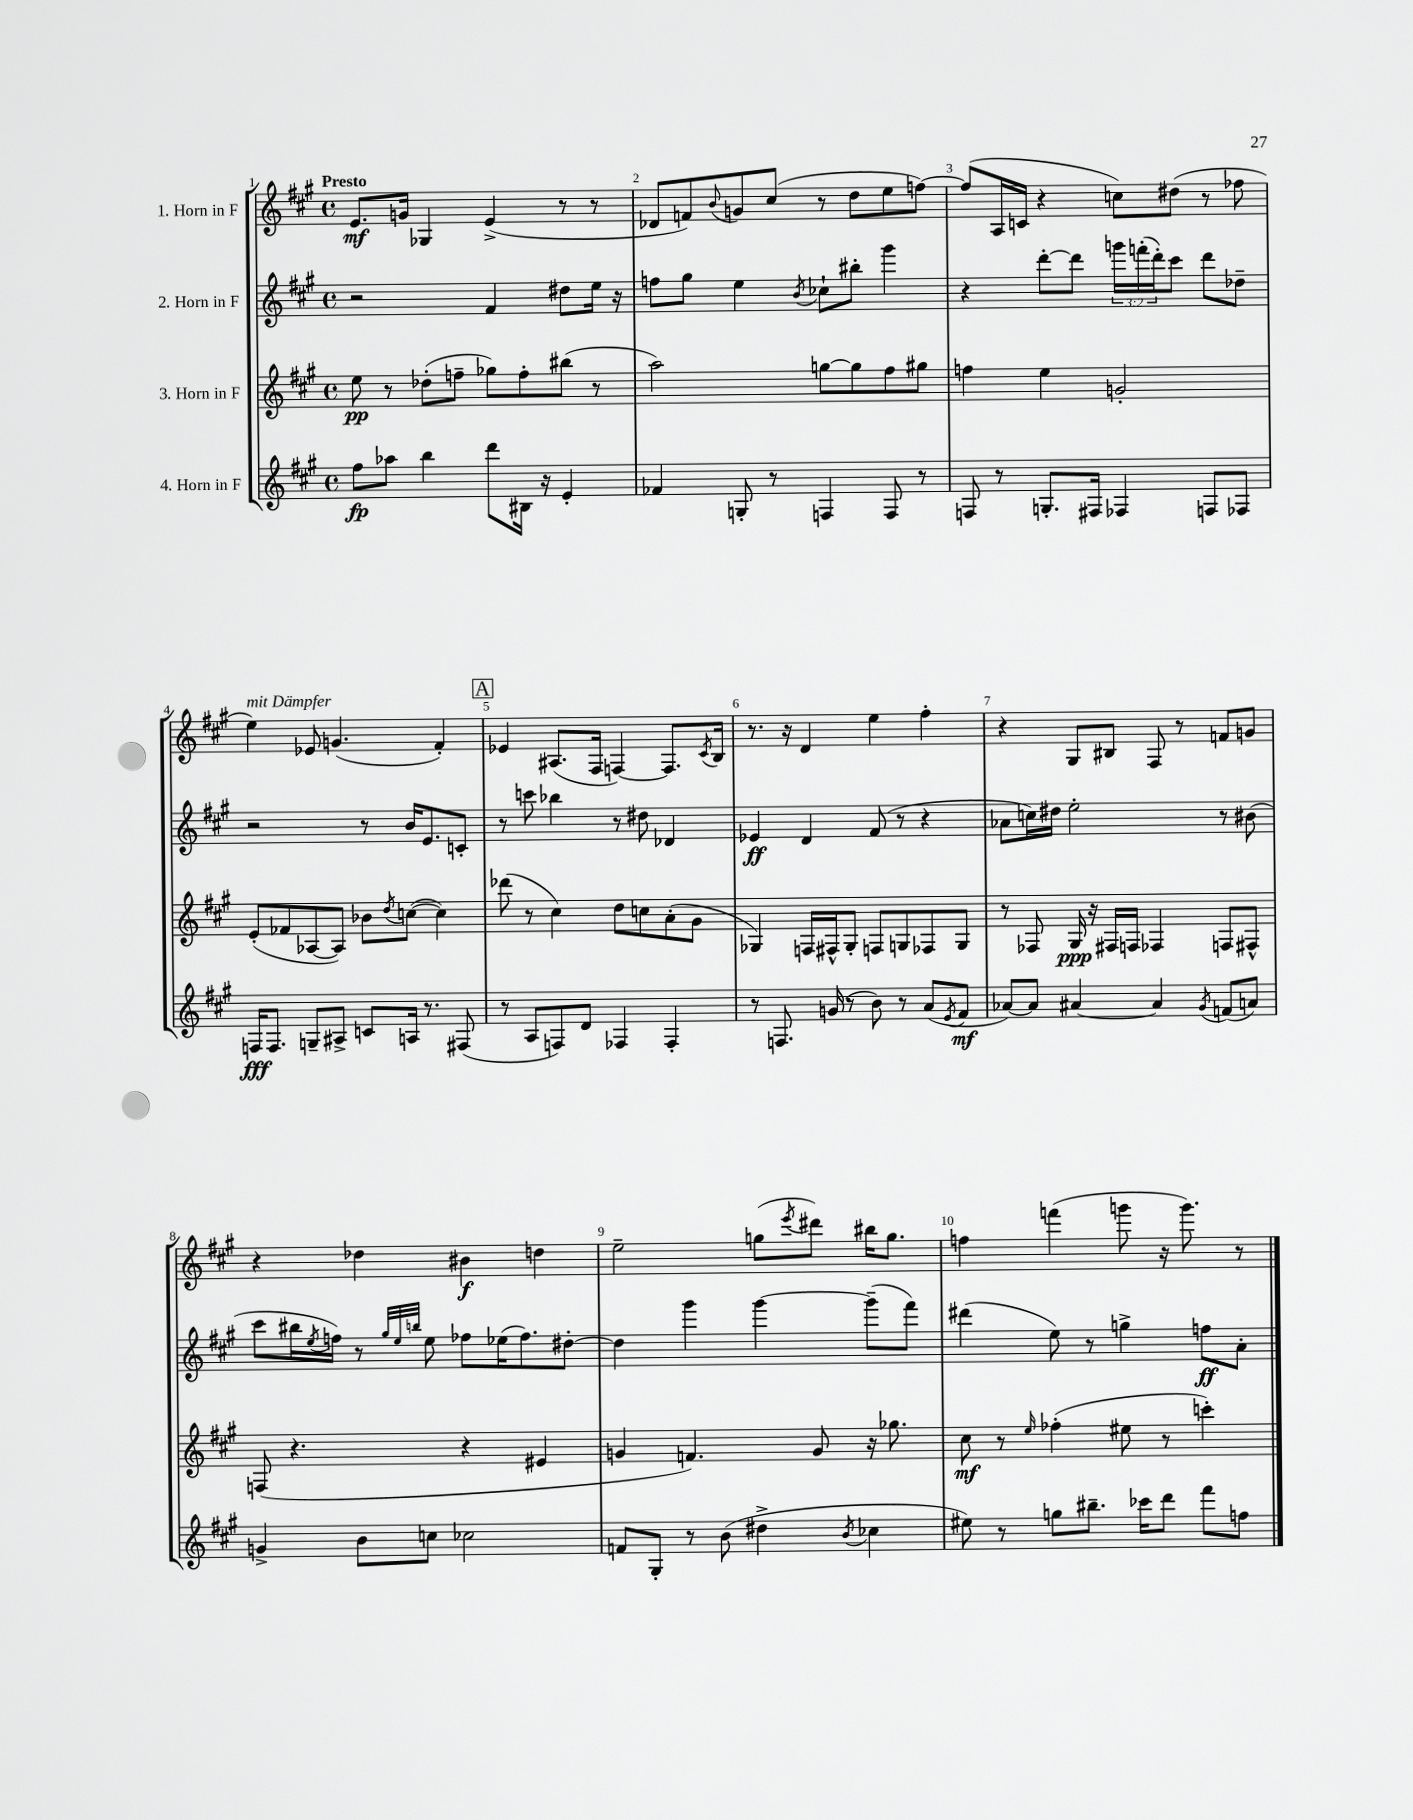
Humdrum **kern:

**kern	**dynam	**kern	**dynam	**kern	**dynam	**kern	**dynam
*part4	*part4	*part3	*part3	*part2	*part2	*part1	*part1
*staff4	*staff4	*staff3	*staff3	*staff2	*staff2	*staff1	*staff1
*I"4. Horn in F	*	*I"3. Horn in F	*	*I"2. Horn in F	*	*I"1. Horn in F	*
*clefG2	*	*clefG2	*	*clefG2	*	*clefG2	*
*k[f#c#g#]	*	*k[f#c#g#]	*	*k[f#c#g#]	*	*k[f#c#g#]	*
*M4/4	*	*M4/4	*	*M4/4	*	*M4/4	*
*met(c)	*	*met(c)	*	*met(c)	*	*met(c)	*
=1	=1	=1	=1	=1	=1	=1	=1
!	!	!	!	!	!	!LO:TX:a:B:t=Presto	!
8ff#\L	fp	8ee\	pp	2r	.	8.e/L	mf
8aa-X\J	.	8r	.	.	.	.	.
.	.	.	.	.	.	16gn/Jk	.
4bb\	.	(8dd-X'\L	.	.	.	4G-X/	.
.	.	8ffn~\J	.	.	.	.	.
8ddd\L	.	8gg-X\L)	.	4f#/	.	(4e^/	.
16B#X\Jk	.	8ff'\	.	.	.	.	.
16r	.	.	.	.	.	.	.
4e'/	.	(8bb#X\J	.	8dd#X\L	.	8r	.
.	.	8r	.	16ee\Jk	.	8r	.
.	.	.	.	16r	.	.	.
=2	=2	=2	=2	=2	=2	=2	=2
4f-X/	.	2aa\)	.	8ffn\L	.	8d-X/L	.
.	.	.	.	8gg#\J	.	8fn/)	.
.	.	.	.	.	.	8qqb/	.
8Gn'/	.	.	.	4ee\	.	8gn/	.
8r	.	.	.	.	.	(8cc#/J	.
.	.	.	.	8qb/	.	.	.
4Fn/	.	[8ggn\L	.	8cc-X`\L	.	8r	.
.	.	8gg\]	.	8bb#X'\J	.	8dd\L	.
8F/	.	8ff#\	.	4ggg#\	.	8ee\	.
8r	.	8gg#X\J	.	.	.	[8ffn\J)	.
=3	=3	=3	=3	=3	=3	=3	=3
8Fn/	.	4ffn\	.	4r	.	(8ff/L]	.
8r	.	.	.	.	.	16A/L	.
.	.	.	.	.	.	16cn/JJ	.
8.Gn'/L	.	4ee\	.	[8ddd'\L	.	4r	.
.	.	.	.	8ddd\J]	.	.	.
16F#X/Jk	.	.	.	.	.	.	.
4F-X/	.	2gn'/	.	24gggn\LL	.	8ccn\L)	.
.	.	.	.	(24fffn'\	.	.	.
.	.	.	.	24ddd'\J)	.	.	.
.	.	.	.	8ccc#\J	.	(8dd#X\J	.
8Fn/L	.	.	.	8ddd\L	.	8r	.
8F-X/J	.	.	.	8dd-X~\J	.	8ff-X\	.
!!LO:LB:g=z
=4	=4	=4	=4	=4	=4	=4	=4
!	!	!	!	!	!	!LO:TX:a:i:t=mit Dämpfer	!
16Fn/KL	fff	(8e'/L	.	2r	.	4ee\)	.
8.F/J	.	.	.	.	.	.	.
.	.	8f-X/	.	.	.	.	.
8Gn~/L	.	[8A-X/	.	.	.	8e-X/	.
8A#X^/J	.	8A-/J])	.	.	.	(4.gn/	.
8cn/L	.	8b-X\L	.	8r	.	.	.
.	.	8qdd/	.	.	.	.	.
16An/Jk	.	([8ccn\J	.	16b/KL	.	.	.
8.r	.	.	.	8.e/	.	.	.
.	.	4cc\])	.	.	.	4f#'/)	.
(8F#X/	.	.	.	8cn'/J	.	.	.
!!LO:REH:place=s1:t=A
=5	=5	=5	=5	=5	=5	=5	=5
8r	.	(8ddd-X\	.	8r	.	4e-X/	.
8A/L	.	8r	.	8cccn\	.	.	.
8Fn/)	.	4cc#\)	.	4bb-X\	.	(8.A#X/L	.
8d/J	.	.	.	.	.	.	.
.	.	.	.	.	.	16F#/Jk	.
4F-X/	.	8dd\L	.	8r	.	[4Fn/)	.
.	.	8ccn\	.	8dd#X\	.	.	.
4F-'/	.	(8a'\	.	4d-X/	.	8.F/L]	.
.	.	8g#\J	.	.	.	.	.
.	.	.	.	.	.	8qc#/	.
.	.	.	.	.	.	16B/Jk	.
=6	=6	=6	=6	=6	=6	=6	=6
8r	.	4G-X/)	.	4e-X/	ff	8.r	.
8.Fn/	.	.	.	.	.	.	.
.	.	.	.	.	.	16r	.
.	.	16Fn/LL	.	4d/	.	4d/	.
(16gn/	.	16F#X^^/J	.	.	.	.	.
8r	.	8G-'/J	.	.	.	.	.
8b\)	.	8Fn/L	.	(8f#/	.	4ee\	.
8r	.	8Gn/	.	8r	.	.	.
(8a/L	.	8F-X/	.	4r	.	4ff#'\	.
8qe/	.	.	.	.	.	.	.
8f#/J	mf	8G/J	.	.	.	.	.
=7	=7	=7	=7	=7	=7	=7	=7
[8a-X/L)	.	8r	.	8a-X\L	.	4r	.
8a-/J]	.	8F-X/	.	16ccn\L)	.	.	.
.	.	.	.	16dd#X\JJ	.	.	.
[4a#X/	.	16G#/	ppp	2ee'\	.	8G#/L	.
.	.	16r	.	.	.	.	.
.	.	16F#X/LL	.	.	.	8B#X/J	.
.	.	16Fn/JJ	.	.	.	.	.
4a#/]	.	4F-X/	.	.	.	8F#/	.
.	.	.	.	.	.	8r	.
8qg#/	.	.	.	.	.	.	.
(8fn/L	.	8Fn/L	.	8r	.	8fn/L	.
8an/J)	.	8F#X^^/J	.	(8b#X\	.	8gn/J	.
!!LO:LB:g=z
=8	=8	=8	=8	=8	=8	=8	=8
4gn^/	.	(8Fn/	.	8ccc#\L	.	4r	.
.	.	4.r	.	16bb#X\L	.	.	.
.	.	.	.	8qee/	.	.	.
.	.	.	.	16ffn\JJ)	.	.	.
8b\L	.	.	.	8r	.	4dd-X\	.
.	.	.	.	32qqgg#/LLL	.	.	.
.	.	.	.	32qqee/	.	.	.
.	.	.	.	32qqbbn/JJJ	.	.	.
8ccn\J	.	.	.	8ee\	.	.	.
2cc-X\	.	4r	.	8ff-X\L	.	4b#X\	f
.	.	.	.	(16ee-X\K	.	.	.
.	.	.	.	8.ff-\)	.	.	.
.	.	4e#X/	.	.	.	4ddn\	.
.	.	.	.	[8dd#X'\J	.	.	.
=9	=9	=9	=9	=9	=9	=9	=9
8fn/L	.	4gn/	.	4dd#\]	.	2ee~\	.
8G#'/J	.	.	.	.	.	.	.
8r	.	4.fn/)	.	4ggg#\	.	.	.
(8b\	.	.	.	.	.	.	.
4dd#X^\	.	.	.	[4ggg#\	.	(8ggn\L	.
.	.	.	.	.	.	8qeee/	.
.	.	8g/	.	.	.	8ddd#X\J)	.
8qb/	.	.	.	.	.	.	.
4cc-X\	.	16r	.	(8ggg#~\L]	.	16bb#X\KL	.
.	.	8.gg-X\	.	.	.	8.gg\J	.
.	.	.	.	8fff#\J)	.	.	.
=10	=10	=10	=10	=10	=10	=10	=10
8ee#X\)	.	8cc#\	mf	(4ddd#X\	.	4ffn\	.
8r	.	8r	.	.	.	.	.
.	.	16qqee/	.	.	.	.	.
8ggn\L	.	(4ff-X'\	.	8ee\)	.	(4fffn\	.
8.bb#X~\J	.	.	.	8r	.	.	.
.	.	8ee#X\	.	4ggn^\	.	8gggn\	.
16ccc-X\KL	.	.	.	.	.	.	.
8ddd\J	.	8r	.	.	.	16r	.
.	.	.	.	.	.	8.ggg\)	.
8fff#\L	.	4cccn'\)	.	8ffn\L	ff	.	.
8ffn\J	.	.	.	8a'\J	.	8r	.
==	==	==	==	==	==	==	==
*-	*-	*-	*-	*-	*-	*-	*-
